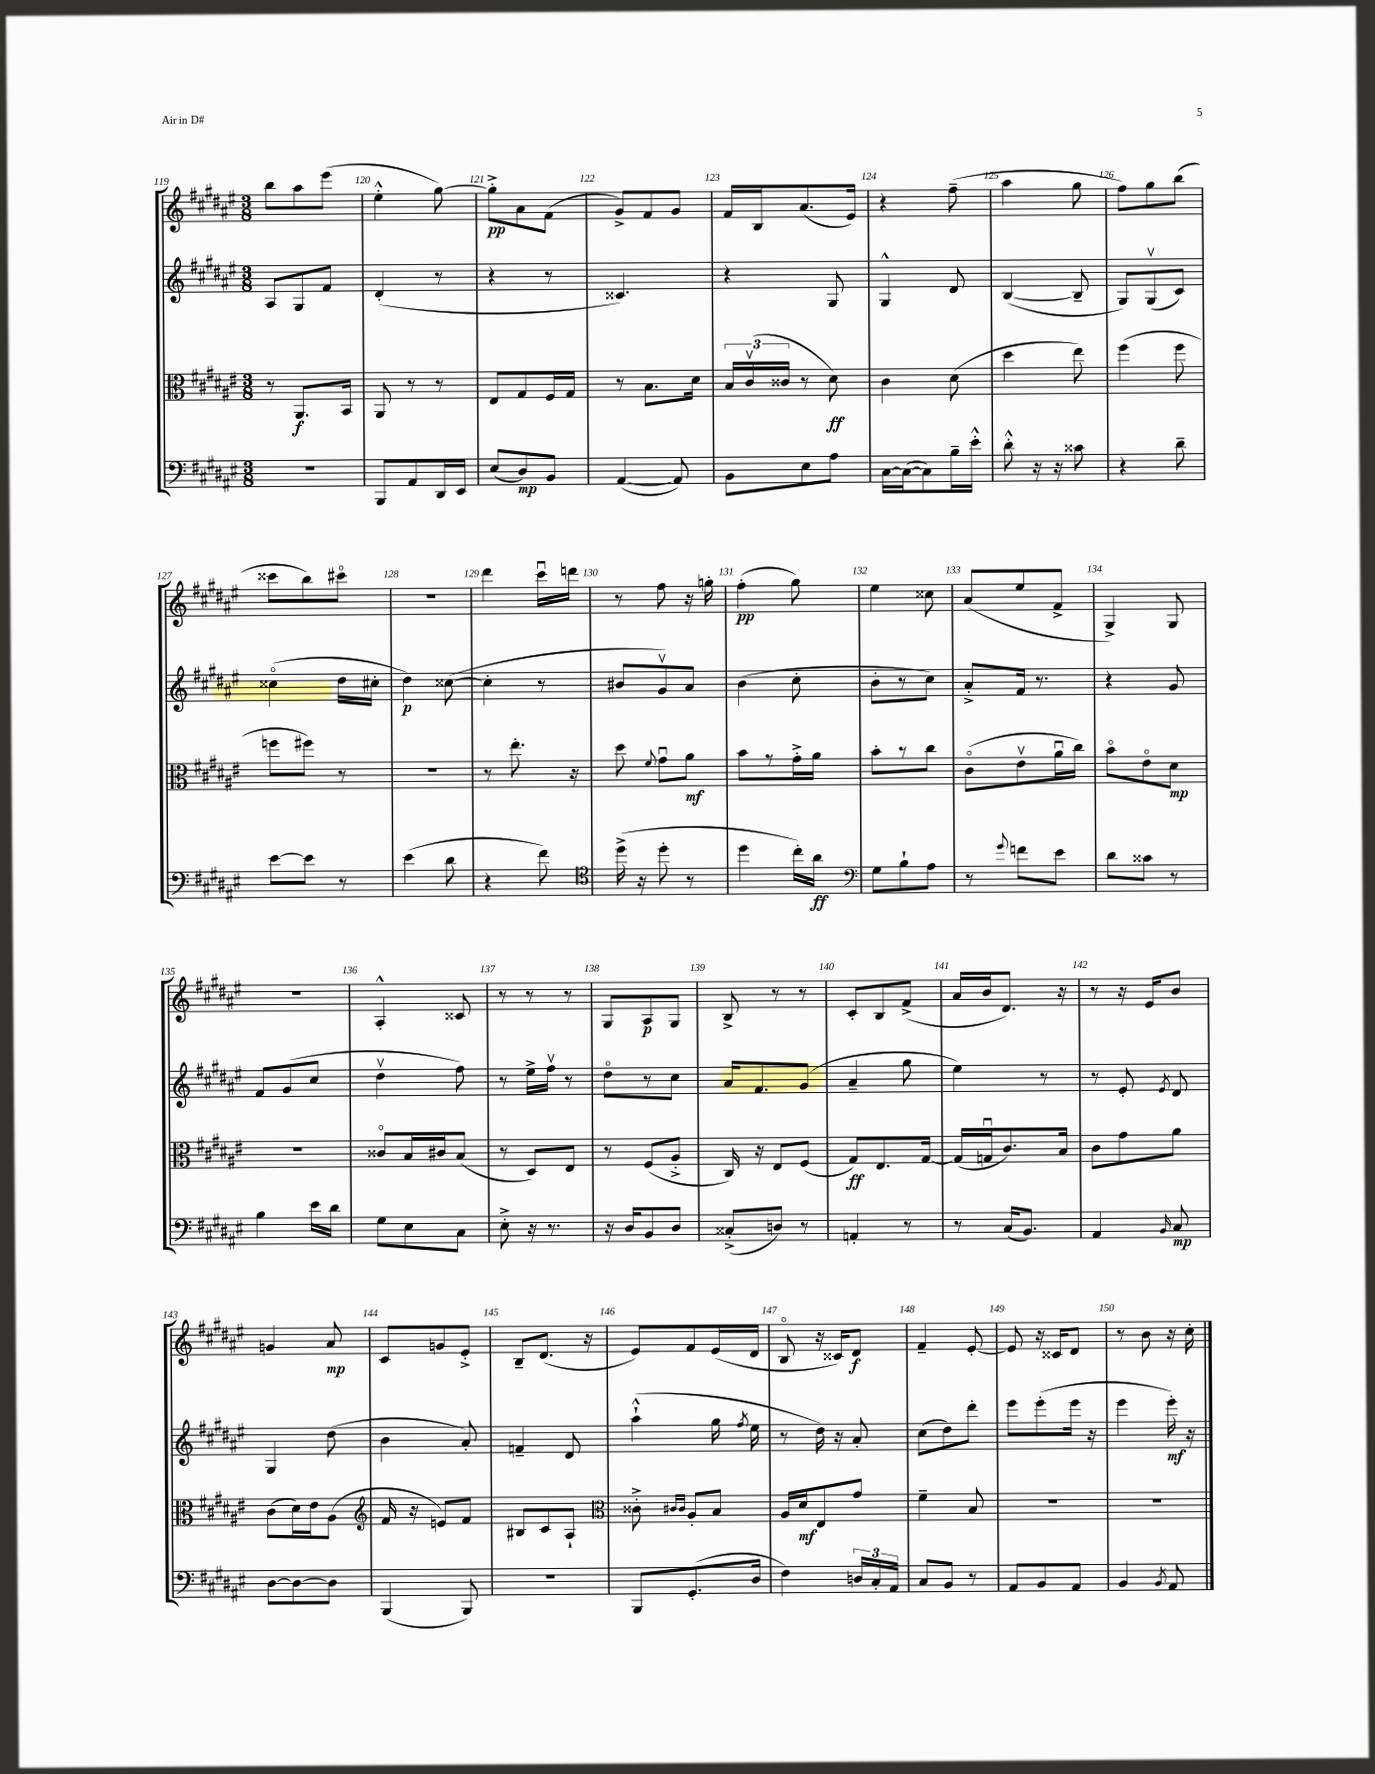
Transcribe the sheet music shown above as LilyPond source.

<<
\new StaffGroup <<
\new Staff = "s0" {
    \clef treble \key fis \major \numericTimeSignature \time 3/8
    \autoBeamOff b''8[ ais''8 eis'''8]( |
    eis''4-.-^ gis''8~) |
    gis''8[-.->\pp ais'8 fis'8]( |
    gis'8[->) fis'8 gis'8] |
    fis'16[ b16 ais'8.( eis'16]) |
    r4 fis''8--( |
    ais''4 gis''8 |
    fis''8[) gis''8 b''8]( |
    cisis'''8[ b''8) cis'''8]\flageolet |
    R4. |
    dis'''4 cis'''16[\downbow d'''16] |
    r8 fis''8 r16 g''16-. |
    fis''4-.\pp( gis''8) |
    eis''4 cisis''8 |
    ais'8[( eis''8 fis'8]-> |
    gis4->) gis8 |
    R4. |
    ais4-.-^ cisis'8 |
    r8 r8 r8 |
    gis8[ ais8\p gis8] |
    b8-> r8 r8 |
    cis'8[-. b8 fis'8]->( |
    ais'16[ b'16 dis'8.]) r16 |
    r8 r16 eis'16[ b'8] |
    g'4 ais'8\mp |
    cis'8[ g'8 eis'8]-.-> |
    b8[-- dis'8.]( r16 |
    eis'8[) fis'8 eis'16( dis'16] |
    b8\flageolet r16 cisis'16[) dis'8]\f |
    fis'4-- eis'8~-. |
    eis'8 r16 cisis'16[ dis'8] |
    r8 b'8 r16 cis''16-. \bar "|." |
}
\new Staff = "s1" {
    \clef treble \key fis \major \numericTimeSignature \time 3/8
    \autoBeamOff ais8[ gis8 fis'8] |
    dis'4-.( r8 |
    r4 r8 |
    cisis'4.) |
    r4 gis8 |
    gis4-^ dis'8 |
    b4~( b8-- |
    gis8[) gis8\upbow( cis'8]) |
    cisis''4\flageolet( dis''16[ cis''16]-. |
    dis''4\p) cisis''8~( |
    cisis''4-. r8 |
    bis'8[ gis'8\upbow) ais'8] |
    b'4( cis''8-. |
    b'8[-. r8 cis''8]) |
    ais'8[-.-> fis'16] r8. |
    r4 gis'8 |
    fis'8[ gis'8( cis''8] |
    dis''4\upbow fis''8) |
    r8 eis''16[-> fis''16]\upbow r8 |
    dis''8[\flageolet r8 cis''8] |
    ais'16[ fis'8. gis'8]( |
    ais'4-- gis''8 |
    eis''4) r8 |
    r8 eis'8-. \acciaccatura { eis'8 } dis'8 |
    gis4 dis''8( |
    b'4 ais'8-.) |
    f'4-- dis'8 |
    ais''4-!-^( gis''16 \acciaccatura { fis''8 } eis''16 |
    r8 dis''16) r16 ais'8-. |
    cis''8[( dis''8) dis'''8]-. |
    eis'''8[ eis'''8-.( eis'''16] r16 |
    eis'''4 eis'''16-.\mf) r16 \bar "|." |
}
\new Staff = "s2" {
    \clef alto \key fis \major \numericTimeSignature \time 3/8
    \autoBeamOff r8 ais,8.[\f b,16] |
    ais,8 r8 r8 |
    eis8[ gis8 fis16 gis16] |
    r8 b8.[ dis'16] |
    \tuplet 3/2 { b16[ cis'16\upbow( cisis'16] } r8 dis'8\ff) |
    cis'4 dis'8( |
    dis''4 eis''8) |
    fis''4( fis''8 |
    f''8[ fis''8]) r8 |
    R4. |
    r8 eis''8.-. r16 |
    dis''8 \appoggiatura { fis'8 } gis'8[\downbow ais'8]\mf |
    b'8[ r8 gis'16-.-> ais'16] |
    b'8[-. r8 cis''8] |
    cis'8[\flageolet( eis'8\upbow ais'16\downbow cis''16]) |
    b'8[\flageolet eis'8\flageolet dis'8]\mp |
    R4. |
    cisis'8[\flageolet b16 cis'16 b8]( |
    r8 dis8[) eis8] |
    r8 fis8[( ais8]-.-> |
    cis16) r16 eis8[ fis8]( |
    gis8[\ff) eis8. gis16]~ |
    gis16[( g16\downbow cis'8.) b16] |
    cis'8[ gis'8 ais'8] |
    cis'8[( dis'16) eis'16 ais8]( |
    \clef treble fis'16 r16 e'8[) fis'8] |
    bis8[ cis'8 ais8]-! |
    \clef alto cisis'8-.-> \grace { cis'16[ cis'16] } ais8[-. b8] |
    ais16[ dis'16\mf eis8 gis'8] |
    fis'4-- b8 |
    R4. |
    R4. \bar "|." |
}
\new Staff = "s3" {
    \clef bass \key fis \major \numericTimeSignature \time 3/8
    \autoBeamOff R4. |
    b,,8[ ais,8 dis,16 eis,16] |
    eis8[( dis8\mp) b,8] |
    ais,4~( ais,8) |
    b,8[ eis8 ais8] |
    cis16[~ cis16~( cis8) b16-- eis'16]-.-^ |
    dis'8-.-^ r16 r16 cisis'8 |
    r4 dis'8-- |
    eis'8[~ eis'8] r8 |
    eis'4( dis'8 |
    r4 fis'8) |
    \clef tenor dis''16->( r16 dis''8-. r8 |
    dis''4 cis''16[-.) ais'16]\ff |
    \clef bass gis8[ b8-! ais8] |
    r8 \appoggiatura { gis'8 } f'8[ eis'8] |
    dis'8[ cisis'8] r8 |
    b4 eis'16[ dis'16] |
    gis8[ eis8 cis8] |
    eis8-.-> r16 r8. |
    r16 dis16[ b,8 dis8] |
    cisis8[-.->( d8]) r8 |
    a,4-. r8 |
    r8 cis16[( b,8.]) |
    ais,4 \grace { b,16 } cis8\mp |
    dis8[~ dis8~ dis8] |
    b,,4( b,,8) |
    R4. |
    b,,8[ gis,8.-.( dis16] |
    fis4) \tuplet 3/2 { d16[ cis16-. ais,16] } |
    cis8[ b,8] r8 |
    ais,8[ b,8 ais,8] |
    b,4 \acciaccatura { b,8 } ais,8 \bar "|." |
}
>>
>>
\layout { \context { \Score currentBarNumber = #119 \override BarNumber.break-visibility = ##(#f #t #t) barNumberVisibility = #all-bar-numbers-visible } }
